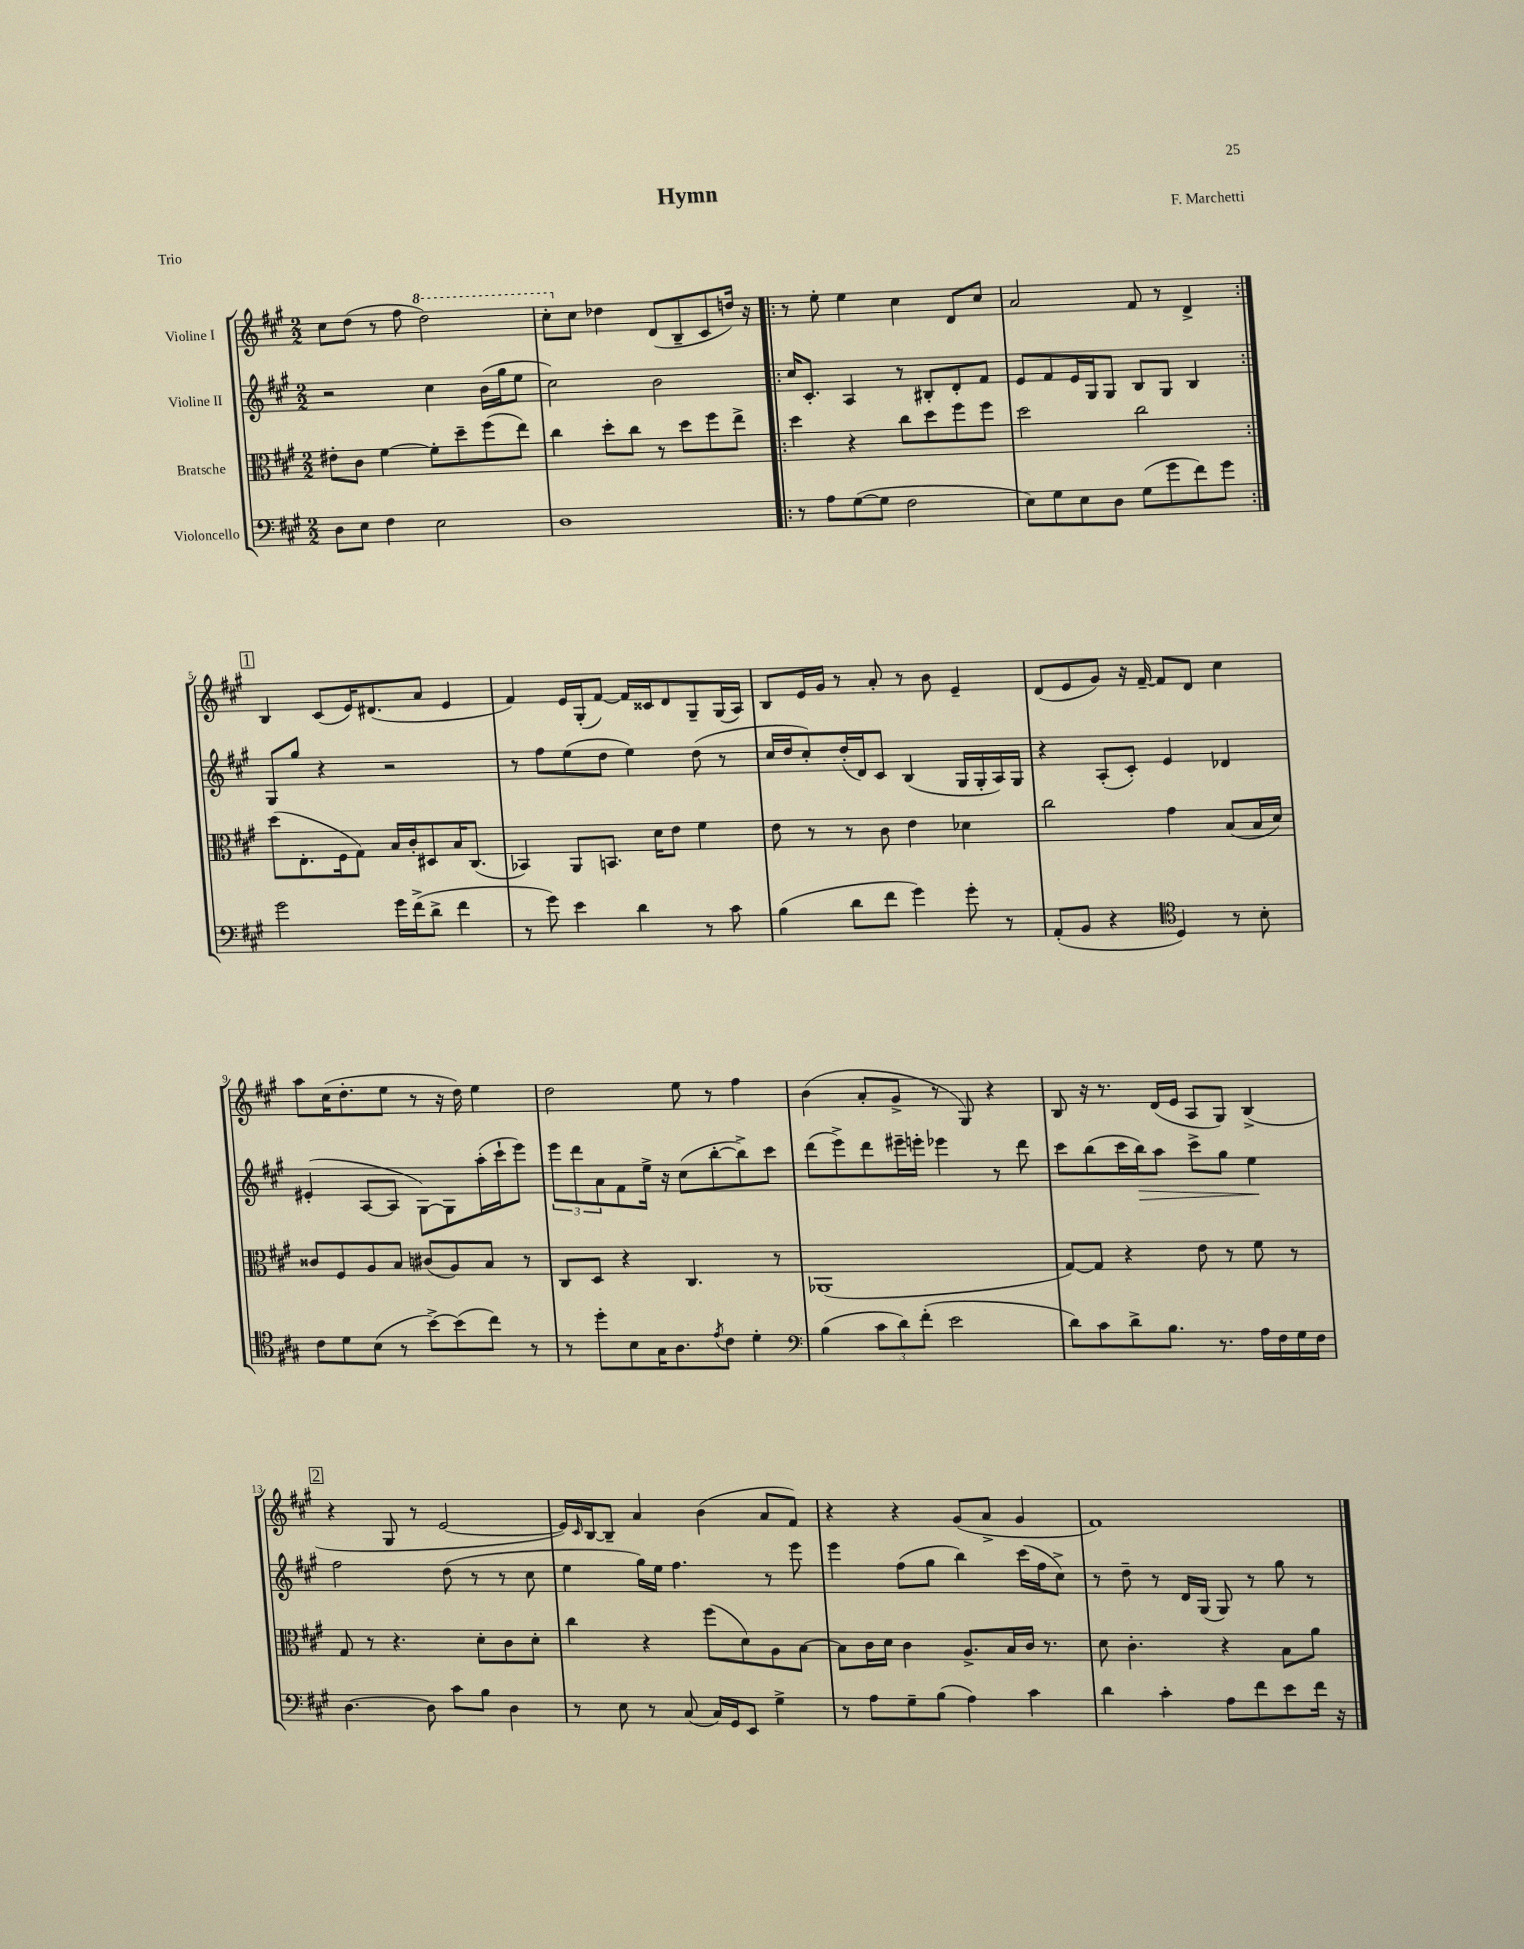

**kern	**kern	**kern	**dynam	**kern
*part4	*part3	*part2	*part2	*part1
*staff4	*staff3	*staff2	*staff2	*staff1
*I"Violoncello	*I"Bratsche	*I"Violine II	*	*I"Violine I
*clefF4	*clefC3	*clefG2	*	*clefG2
*k[f#c#g#]	*k[f#c#g#]	*k[f#c#g#]	*	*k[f#c#g#]
*M2/2	*M2/2	*M2/2	*	*M2/2
=1	=1	=1	=1	=1
8D\L	8e#X'\L	2r	.	8cc#\L
8E\J	8c#\J	.	.	(8dd\J
4F#\	[4f#\	.	.	8r
.	.	.	.	8ff#\
*	*	*	*	*8va
2E\	8f#'\L]	4cc#\	.	2ddd\)
.	8dd~\	.	.	.
.	(8ff#\	(16b\LL	.	.
.	.	16gg#\J	.	.
.	8ee\J)	8ee\J	.	.
=2	=2	=2	=2	=2
1D	4cc#\	2cc#\)	.	8ccc#'\L
*	*	*	*	*X8va
.	.	.	.	8cc#\J
.	8dd'\L	.	.	4dd-X\
.	8cc#\J	.	.	.
.	8r	2b\	.	(8d/L
.	8dd\L	.	.	8B~/
.	8ff#\	.	.	8c#/
.	8ee^\J	.	.	16ddn/Jk)
.	.	.	.	16r
=3!|:	=3!|:	=3!|:	=3!|:	=3!|:
8r	4dd\	16cc#/KL	.	8r
.	.	8.c#'/J	.	.
8A\L	.	.	.	8ee'\
([8G#\	4r	4A/	.	4ee\
8G#\J]	.	.	.	.
2F#\	8cc#\L	8r	.	4cc#\
.	8dd\	8B#X'/L	.	.
.	8ff#\	8d'/	.	8d/L
.	8ff#\J	8f#/J	.	8cc#/J
=4	=4	=4	=4	=4
8E\L)	2dd\	8e/L	.	2a/
8G#\	.	8f#/	.	.
8E\	.	16e/L	.	.
.	.	16G#/J	.	.
8D\J	.	8G#/J	.	.
(8G#\L	2cc#\	8B/L	.	8f#/
8g#\	.	8G#/J	.	8r
8f#\)	.	4B/	.	4d^/
8g#\J	.	.	.	.
!!LO:LB:g=z
!!LO:REH:place=s1:t=1
=5:|!	=5:|!	=5:|!	=5:|!	=5:|!
2g#\	(8dd\L	8G#/L	.	4B/
.	8.E'\	8gg#/J	.	.
.	.	4r	.	(8c#/L
.	16F#\k	.	.	.
.	8G#\J)	.	.	16e/K)
.	.	.	.	(8.d#X/
16g#\LL	16B/LL	2r	.	.
(16f#^\J	16c#'/J	.	.	.
8d^\J	8D#X/	.	.	8a/J
4f#\	16B/K	.	.	4e/
.	(8.C#/J	.	.	.
=6	=6	=6	=6	=6
8r	4BB-X/)	8r	.	4f#/)
8g#\)	.	8ff#\L	.	.
4e\	8AA/L	(8ee\	.	16e/LL
.	.	.	.	(16G#'/J
.	8.BBn/J	8dd\J	.	[8f#/J)
4d\	.	4ee\)	.	16f#/LL]
.	16d\KL	.	.	16c##X/J
.	8e\J	.	.	8d/
8r	4f#\	(8dd\	.	8G#~/
8c#\	.	8r	.	(16G#/L
.	.	.	.	16A/JJ)
=7	=7	=7	=7	=7
(4B\	8e\	16cc#/LL	.	8B/L
.	.	16dd/J	.	.
.	8r	8cc#'/)	.	16e/L
.	.	.	.	16g#/JJ
8d\L	8r	(16dd'/L	.	8r
.	.	16d/J)	.	.
8f#\J	8c#\	8c#/J	.	8a'/
4g#\)	4e\	(4B/	.	8r
.	.	.	.	8b\
8g#'\	4d-X\	16G#/LL	.	4e~/
.	.	16G#'/	.	.
8r	.	16A/)	.	.
.	.	16G#/JJ	.	.
=8	=8	=8	=8	=8
(8AA'/L	2cc#\	4r	.	(8d/L
8BB/J	.	.	.	8e/
4r	.	(8A'/L	.	8g#/J)
.	.	8c#'/J)	.	16r
.	.	.	.	[16f#~/
*clefC4	*	*	*	*
4D/)	4g#\	4e/	.	8f#/L]
.	.	.	.	8d/J
8r	(8B/L	4d-X/	.	4cc#\
8B'\	16B/L	.	.	.
.	16d/JJ)	.	.	.
!!LO:LB:g=z
=9	=9	=9	=9	=9
8c#\L	8c##X/L	(4e#X'/	.	8aa\L
8d\	8F#/	.	.	(16cc#\K
.	.	.	.	8.dd'\
(8B\J	8A/	[8A/L	.	.
8r	8B/J	8A/J]	.	8ee\J
[8b^\L)	(8c#X/L	[8G#\L)	.	8r
(8b\]	8A/)	8G#\]	.	16r
.	.	.	.	16dd\)
8cc#\J)	8B/J	(16aa'\L	.	4ee\
.	.	16ccc#`\J	.	.
8r	8r	8eee\J)	.	.
=10	=10	=10	=10	=10
8r	8C#/L	12eee\L	.	2dd\
.	.	12ddd\	.	.
8dd'\L	8D/J	.	.	.
.	.	12a\	.	.
8B\	4r	8f#\	.	.
16G#\K	.	16ee^\Jk	.	.
8.A\	.	16r	.	.
.	4.C#/	(8cc#\L	.	8ee\
8qe/	.	.	.	.
8c#\J	.	[8bb'\	.	8r
4d'\	.	8bb^\])	.	4ff#\
.	8r	8ccc#\J	.	.
=11	=11	=11	=11	=11
*clefF4	*	*	*	*
(4B\	(1AA-X	(8ddd\L	.	(4b\
.	.	8eee^\)	.	.
12c#\L	.	8ddd\	.	8a'/L
12d\)	.	.	.	.
.	.	16eee#X~\L	.	8g#^/J
(12f#'\J	.	.	.	.
.	.	16eeen'\JJ	.	.
2e\	.	4eee-X\	.	8r
.	.	.	.	8G#/)
.	.	8r	.	4r
.	.	8ddd\	.	.
=12	=12	=12	=12	=12
8d\L)	[8G#/L)	8ccc#\L	.	8B/
8c#\	8G#/J]	(8bb\	.	16r
.	.	.	.	8.r
8d^\	4r	16ccc#\L	.	.
!	!	!	!LO:HP:b	!
.	.	16bb\J)	>	.
8.B\J	.	8aa\J	.	(16d/LL
.	.	.	.	16e/JJ
.	8e\	8ccc#^\L	.	8A/L
8.r	.	.	.	.
.	8r	8gg#\J	.	8G#/J)
16A\LL	8f#\	4ee\	.	(4B^/
16F#\	.	.	.	.
16G#\	8r	.	.	.
16F#\JJ	.	.	.	.
.	.	.	]	.
!!LO:LB:g=z
!!LO:REH:place=s1:t=2
=13	=13	=13	=13	=13
[4.D\	8G#/	2ff#\	.	4r
.	8r	.	.	.
.	4.r	.	.	8G#/
8D\]	.	.	.	8r
8c#\L	.	(8dd\	.	[2e/
8B\J	8d'\L	8r	.	.
4D\	8c#\	8r	.	.
.	8d'\J	8cc#\	.	.
=14	=14	=14	=14	=14
8r	4cc#\	4ee\	.	16e/LL])
.	.	.	.	16qqc#/
.	.	.	.	[16B/J
8E\	.	.	.	8B~/J]
8r	4r	16gg#\LL)	.	4a/
.	.	16ee\JJ	.	.
(8C#/	.	4.ff#\	.	.
16C#/LL)	(8ff#\L	.	.	(4b\
16GG#/J	.	.	.	.
8EE/J	8d\)	.	.	.
4G#^\	8A\	8r	.	8a/L
.	[8B\J	8eee\	.	8f#/J)
=15	=15	=15	=15	=15
8r	8B\L]	4eee\	.	4r
8A\L	16c#\L	.	.	.
.	16d\JJ	.	.	.
8G#~\	4c#\	(8ff#\L	.	4r
(8B\J	.	8gg#\J	.	.
4A\)	8.A^/L	4bb\)	.	(8g#/L
.	.	.	.	8a^/J
.	16B/L	.	.	.
4c#\	16c#/JJ	(16ccc#\LL	.	4g#/
.	8.r	16ff#\J	.	.
.	.	8cc#^\J)	.	.
=16	=16	=16	=16	=16
4d\	8d\	8r	.	1f#)
.	4.c#'\	8dd~\	.	.
4c#'\	.	8r	.	.
.	.	16d/LL	.	.
.	.	(16G#/JJ	.	.
8A\L	4r	8G#/)	.	.
8f#\	.	8r	.	.
8e\	8B\L	8gg#\	.	.
16f#\Jk	8a\J	8r	.	.
16r	.	.	.	.
==	==	==	==	==
*-	*-	*-	*-	*-
